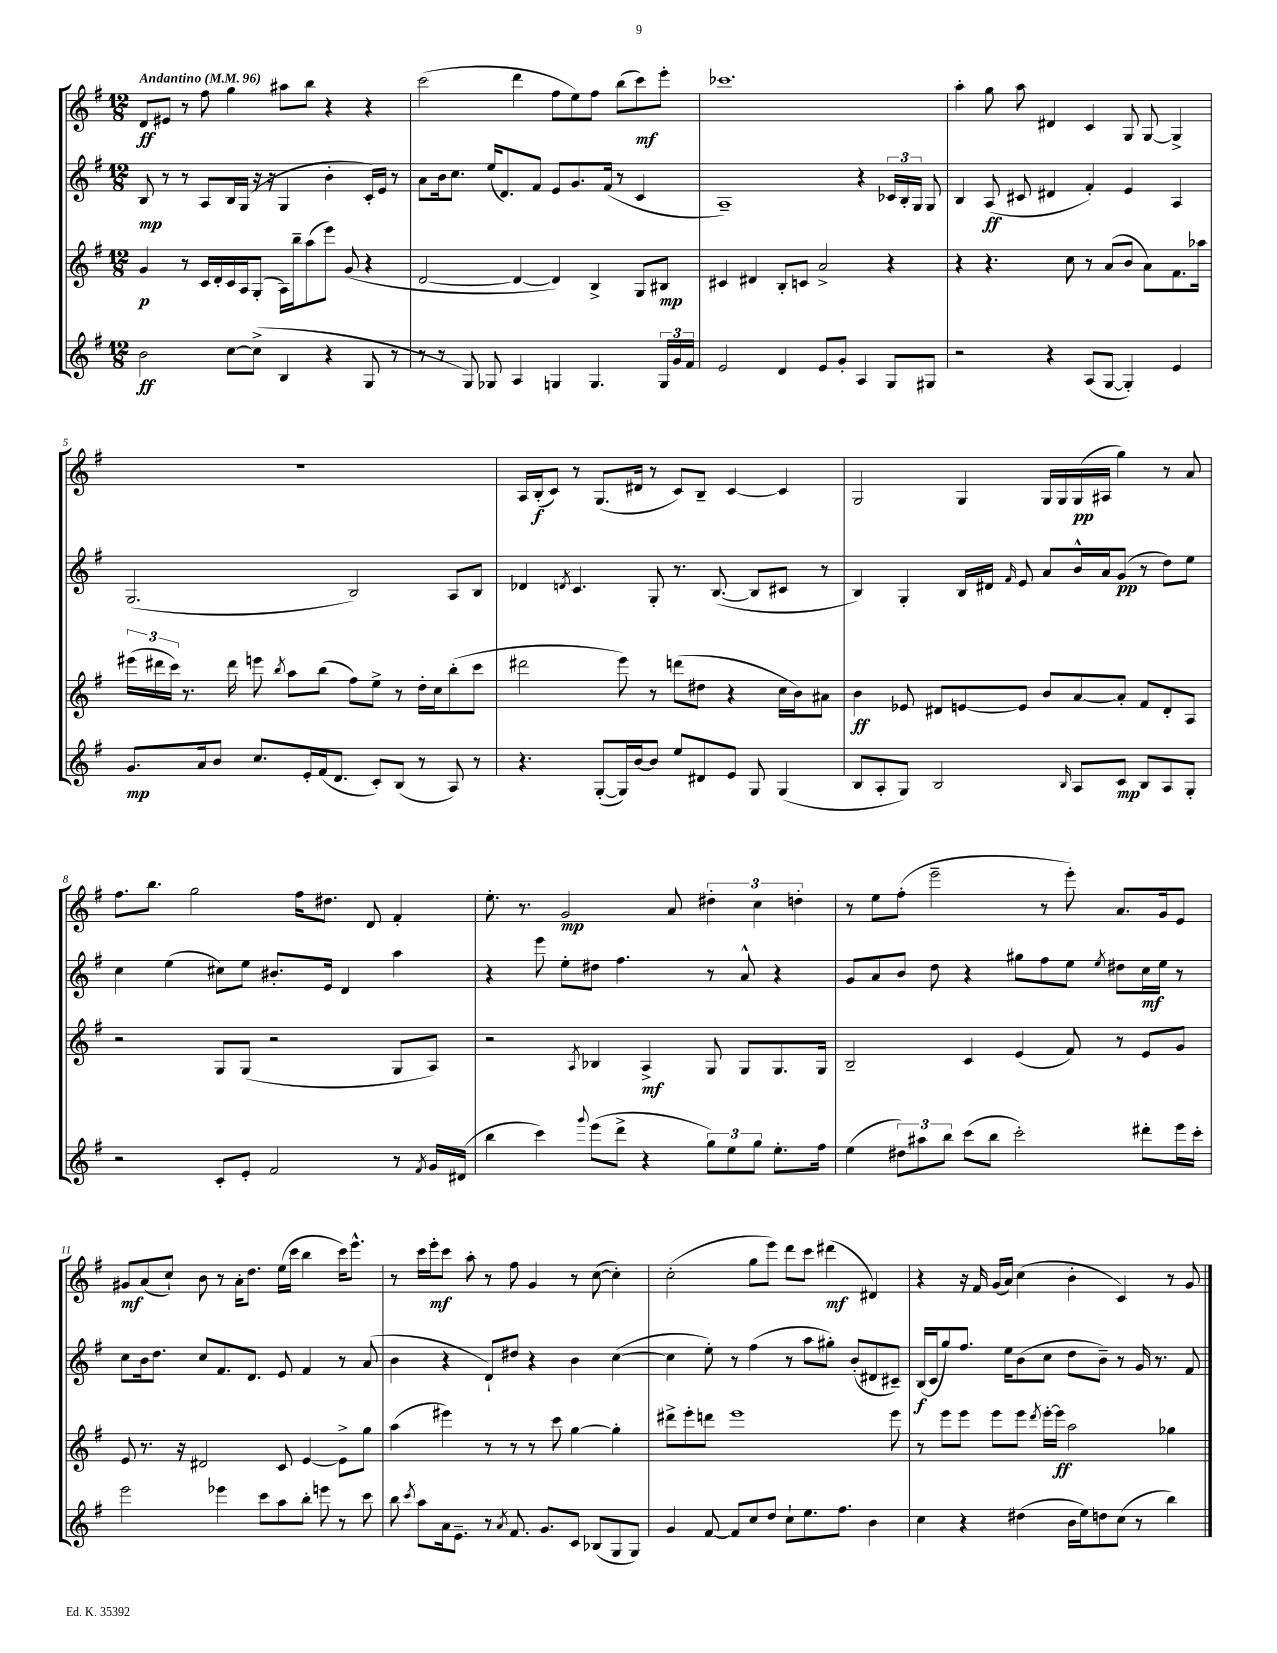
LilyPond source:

<<
\new StaffGroup <<
\new Staff = "s0" {
    \clef treble \key g \major \numericTimeSignature \time 12/8 \tempo "Andantino" 4 = 96
    \autoBeamOff d'8[\ff eis'8] r8 fis''8 g''4 ais''8[ b''8] r4 r4 |
    c'''2( d'''4 fis''8[ e''8) fis''8] b''8[( c'''8\mf) e'''8]-. |
    ces'''1. |
    a''4-. g''8 a''8 dis'4 c'4 g8 g8~ g4-> |
    R1. |
    a16[ b16-.\f( c'8]) r8 g8.[( dis'16] r8 c'8[) b8]-- c'4~ c'4 |
    g2 g4 g16[ g16 g16\pp( ais16] g''4) r8 a'8 |
    fis''8.[ b''8.] g''2 fis''16[ dis''8.] d'8 fis'4-. |
    e''8.-. r8. g'2\mp a'8 \tuplet 3/2 { dis''4-. c''4 d''4-. } |
    r8 e''8[ fis''8]-.( e'''2-- r8 e'''8-.) a'8.[ g'16 e'8] |
    gis'8[\mf a'8( c''8]-!) b'8 r8 a'16[-. d''8.] e''16[( c'''16] b''4 c'''16[) e'''8.]-^ |
    r8 c'''16[ e'''16-.\mf c'''8] a''8-. r8 fis''8 g'4 r8 c''8~( c''4-.) |
    c''2-.( g''8[ e'''8]) d'''8[ c'''8] dis'''4\mf( dis'4) |
    r4 r16 fis'16 g'16[( a'16]) c''4( b'4-. c'4) r8 g'8 \bar "|." |
}
\new Staff = "s1" {
    \clef treble \key g \major \numericTimeSignature \time 12/8
    \autoBeamOff b8\mp r8 r8 a8[ b16 g16]( r16 r16 g4 b'4-. c'16[-.) e'16] r8 |
    a'8[ b'16 c''8.] e''16[( d'8.) fis'8] e'8[ g'8. fis'16]( r8 c'4 |
    a1--) r4 \tuplet 3/2 { ces'16[ b16-. g16] } g8 |
    b4 a8\ff( cis'8 dis'4 fis'4-.) e'4 a4 |
    g2.( b2) a8[ b8] |
    des'4 \acciaccatura { d'8 } c'4. g8-. r8. b8.~( b8[ cis'8] r8 |
    b4) g4-. b16[ dis'16] \grace { fis'16 } e'8 a'8[ b'16-^ a'16 g'8]\pp( r8 d''8[) e''8] |
    c''4 e''4( cis''8[) e''8] bis'8.[-. e'16] d'4 a''4 |
    r4 e'''8 e''8[-. dis''8] fis''4. r8 a'8-^ r4 |
    g'8[ a'8 b'8] d''8 r4 gis''8[ fis''8 e''8] \acciaccatura { e''8 } dis''8[ c''16\mf e''16] r8 |
    c''8[ b'16 d''8.] c''8[ fis'8. d'8.] e'8 fis'4 r8 a'8( |
    b'4 r4 d'8[-!) dis''8] r4 b'4 c''4~( |
    c''4 e''8-.) r8 fis''4( r8 a''8[ gis''8]-.) b'8[-.( dis'8 cis'8]--) |
    b16[\f( c'16 g''8) fis''8.] e''16[ b'8( c''8] d''8[ b'8]--) r8 g'16 r8. fis'8 \bar "|." |
}
\new Staff = "s2" {
    \clef treble \key g \major \numericTimeSignature \time 12/8
    \autoBeamOff g'4\p r8 c'16[ d'16-. c'16 a16 g8]-.( a16[) b''16-- a''8( e'''8]) g'8( r4 |
    d'2~ d'4~ d'4) b4-> g8[ bis8]\mp |
    cis'4 dis'4 b8[-. c'8] a'2-> r4 |
    r4 r4. c''8 r8 a'8[( b'8] a'8[) fis'8. aes''16] |
    \tuplet 3/2 { eis'''16[( dis'''16 c'''16]) } r8. dis'''16 e'''8 \acciaccatura { b''8 } a''8[ b''8]( fis''8[) e''8]-> r8 d''16[-. c''16 b''8-.( c'''8] |
    dis'''2 e'''8) r8 d'''8[( dis''8] r4 c''16[ b'16) ais'8] |
    b'4\ff ees'8 dis'8[ e'8~ e'8] b'8[ a'8~ a'8]-. fis'8[ dis'8-. a8] |
    r2 g8[ g8]( r2 g8[ a8]) |
    r2 \acciaccatura { a8 } bes4 a4->\mf g8 g8[ g8. g16] |
    b2-- c'4 e'4( fis'8) r8 e'8[ g'8] |
    e'8 r8. r16 dis'2 c'8 e'4~ e'8[-> g''8] |
    a''4( eis'''4) r8 r8 r8 c'''8 g''4~ g''4-. |
    dis'''8[-> e'''8-. d'''8] e'''1 e'''8 |
    r8 e'''8[ e'''8] e'''8[ e'''8] \acciaccatura { d'''8 } e'''16[~-. e'''16]\ff a''2 ges''4 \bar "|." |
}
\new Staff = "s3" {
    \clef treble \key g \major \numericTimeSignature \time 12/8
    \autoBeamOff b'2\ff c''8[~ c''8]->( b4 r4 g8 r8 |
    r8 r8 g8) ges8 a4 g4 g4. \tuplet 3/2 { g16[ g'16 fis'16] } |
    e'2 d'4 e'8[ g'8]-. a4 g8[ gis8] |
    r2 r4 a8[( g8]~ g4-.) e'4 |
    g'8.[\mp a'16 b'8] c''8.[ e'16-. fis'16( d'8.] c'8[-.) b8]( r8 a8) r8 |
    r4. g8[~-.( g16) b'16~ b'8] e''8[ dis'8 e'8] g8 g4( |
    b8[ a8-. g8]) b2 \grace { b16 } a8[ c'8]\mp b8[ a8 g8]-. |
    r2 c'8[-. e'8]-. fis'2 r8 \acciaccatura { fis'8 } g'16[ dis'16]( |
    b''4 c'''4) \appoggiatura { g'''8 } e'''8[( d'''8]-> r4 \tuplet 3/2 { g''8[) e''8 g''8] } e''8.[-. fis''16] |
    e''4( \tuplet 3/2 { dis''8[) ais''8 b''8] } c'''8[( b''8] c'''2-.) dis'''8[-. e'''16 c'''16]-. |
    e'''2 ees'''4 c'''8[ a''8 b''8]-. e'''8 r8 c'''8 |
    b''8 \acciaccatura { c'''8 } a''8[ a'16 e'8.]-- r8 \acciaccatura { a'8 } fis'8. g'8.[ c'8] bes8[( g8 g8]) |
    g'4 fis'8~ fis'8[ c''8 d''8] c''8[-! e''8. fis''8.] b'4 |
    c''4 r4 dis''4( b'16[ e''16) d''8 c''8]( r8 b''4) \bar "|." |
}
>>
>>
